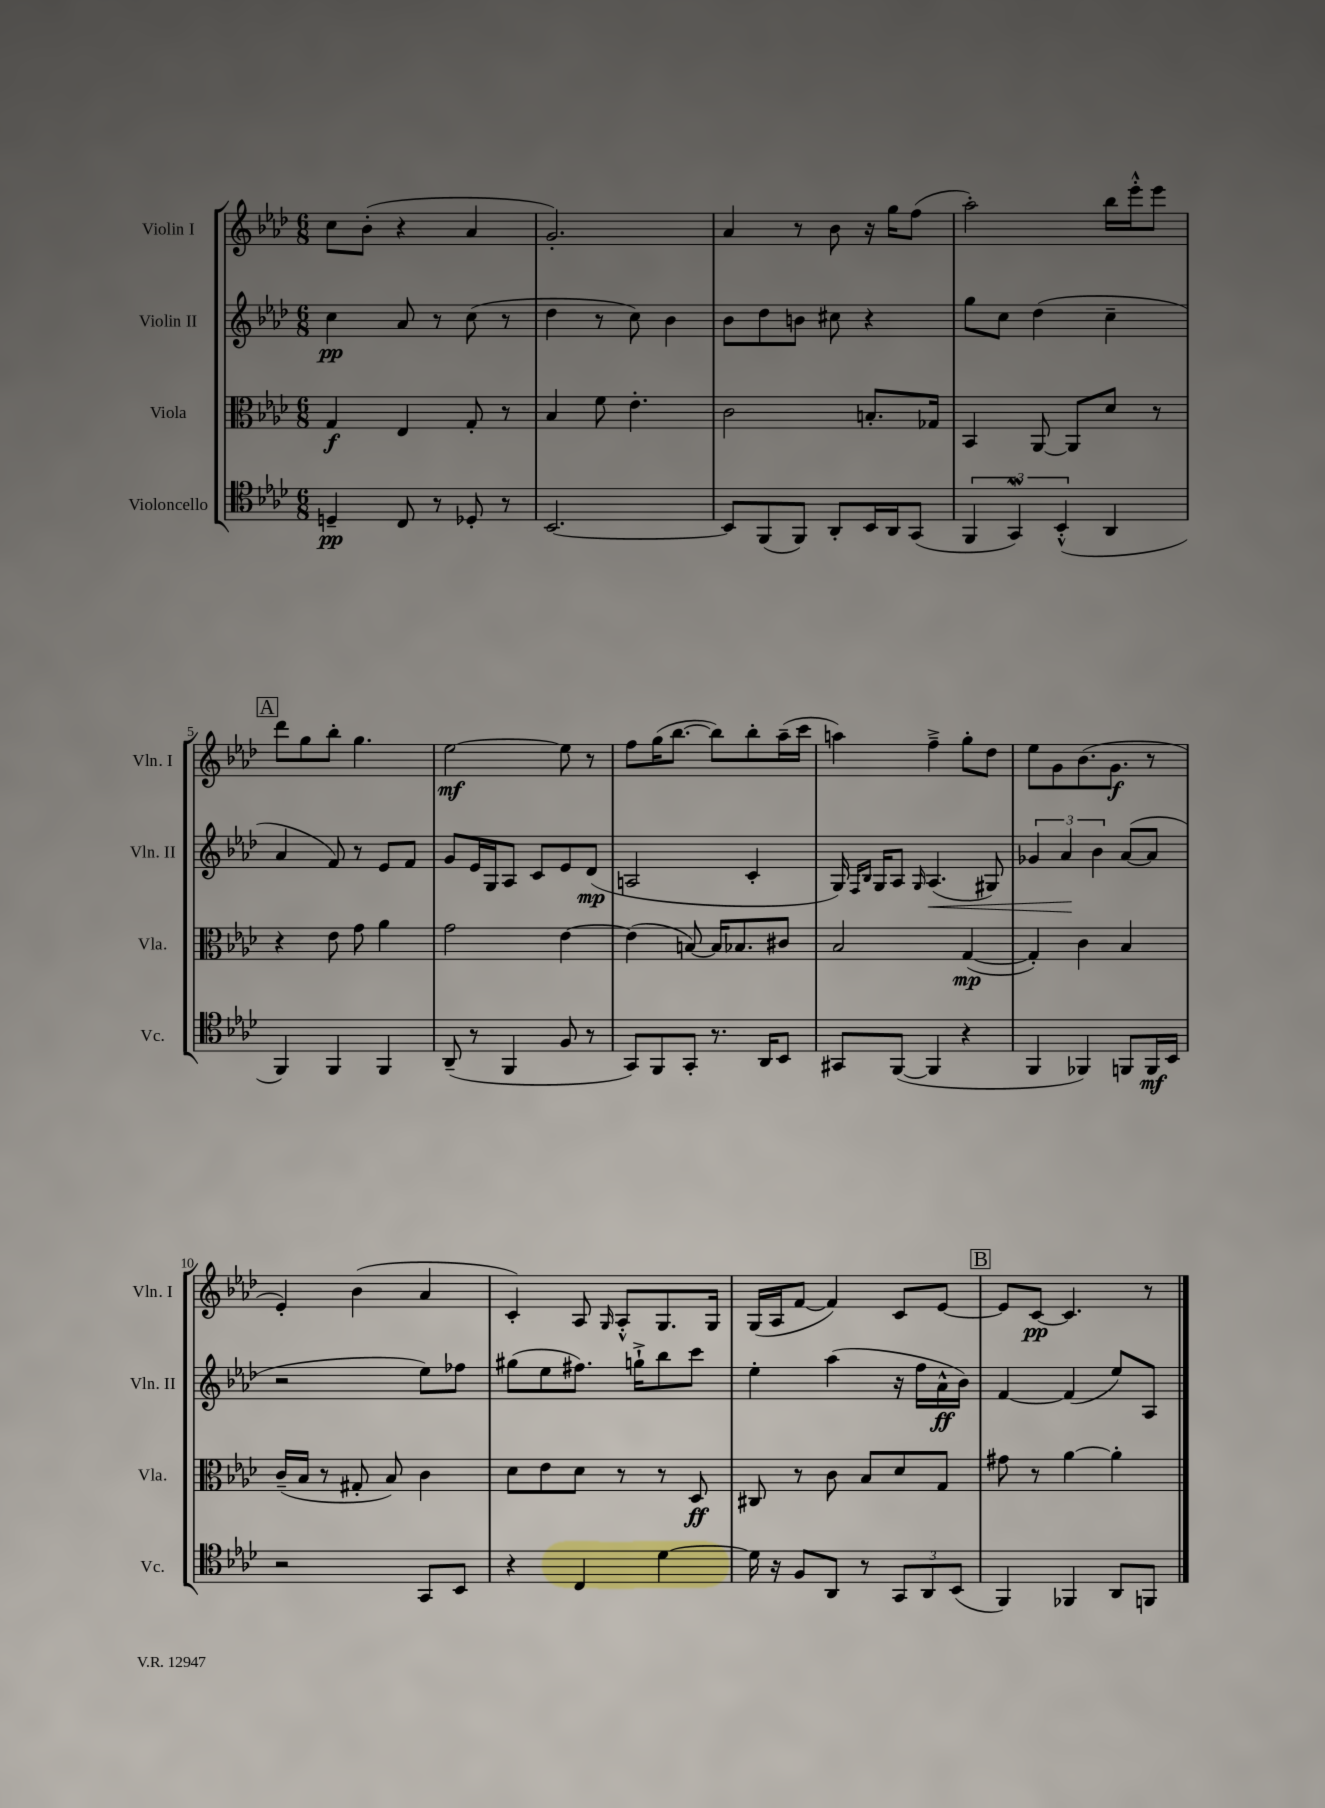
<<
\new StaffGroup <<
\new Staff = "s0" \with { instrumentName = "Violin I" shortInstrumentName = "Vln. I" } {
    \clef treble \key aes \major \numericTimeSignature \time 6/8
    c''8 bes'8-.( r4 aes'4 |
    g'2.-.) |
    aes'4 r8 bes'8 r16 g''16 f''8( |
    aes''2-.) bes''16 ees'''16-.-^ ees'''8 |
    \mark \markup { \box "A" } des'''8 g''8 bes''8-. g''4. |
    ees''2~\mf ees''8 r8 |
    f''8 g''16( bes''8.~ bes''8) bes''8-. aes''16--( c'''16 |
    a''4) f''4---> g''8-. des''8 |
    ees''8 g'8 bes'8.( g'8.\f r8 |
    ees'4-.) bes'4( aes'4 |
    c'4-.) aes8 \grace { g16 } aes8-.-^ g8. g16 |
    g16( aes16 f'8~ f'4) c'8 ees'8~ |
    \mark \markup { \box "B" } ees'8 c'8~\pp c'4. r8 \bar "|." |
}
\new Staff = "s1" \with { instrumentName = "Violin II" shortInstrumentName = "Vln. II" } {
    \clef treble \key aes \major \numericTimeSignature \time 6/8
    c''4\pp aes'8 r8 c''8( r8 |
    des''4 r8 c''8) bes'4 |
    bes'8 des''8 b'8 cis''8 r4 |
    g''8 c''8 des''4( c''4-- |
    \mark \markup { \box "A" } aes'4 f'8) r8 ees'8 f'8 |
    g'8 ees'16 g16 aes8 c'8 ees'8 des'8\mp( |
    a2 c'4-. |
    g16) \grace { f16 bes16 } g16 aes8 \grace { g16 } aes4.\<( gis8) |
    \tuplet 3/2 { ges'4 aes'4\! bes'4 } aes'8~( aes'8 |
    r2 ees''8) fes''8 |
    gis''8( ees''8 fis''8.) g''16-!-> bes''8 c'''8 |
    ees''4-. aes''4( r16 f''16 aes'16-^\ff bes'16) |
    \mark \markup { \box "B" } f'4~ f'4( ees''8) aes8 \bar "|." |
}
\new Staff = "s2" \with { instrumentName = "Viola" shortInstrumentName = "Vla." } {
    \clef alto \key aes \major \numericTimeSignature \time 6/8
    g4\f ees4 g8-. r8 |
    bes4 f'8 ees'4.-. |
    c'2 b8.-. ges16 |
    bes,4 aes,8~ aes,8 des'8 r8 |
    \mark \markup { \box "A" } r4 ees'8 g'8 aes'4 |
    g'2 ees'4~ |
    ees'4( b8~) b16 bes8. cis'8 |
    bes2 g4~\mp( |
    g4-.) c'4 bes4 |
    c'16--( bes16 r8 gis8-. bes8) c'4 |
    des'8 ees'8 des'8 r8 r8 des8\ff |
    cis8 r8 c'8 bes8 des'8 g8 |
    \mark \markup { \box "B" } gis'8 r8 aes'4~ aes'4-. \bar "|." |
}
\new Staff = "s3" \with { instrumentName = "Violoncello" shortInstrumentName = "Vc." } {
    \clef tenor \key aes \major \numericTimeSignature \time 6/8
    d4--\pp c8 r8 des8-. r8 |
    bes,2.~ |
    bes,8 f,8( f,8) aes,8-. bes,16 aes,16 g,8( |
    \tuplet 3/2 { f,4 g,4\mordent) bes,4-.-^( } aes,4 |
    \mark \markup { \box "A" } f,4) f,4 f,4 |
    aes,8--( r8 f,4 f8 r8 |
    g,8) f,8 g,8-. r8. aes,16 bes,8 |
    gis,8 f,8~( f,4 r4 |
    f,4 fes,4) f,8 f,16\mf bes,16 |
    r2 g,8 bes,8 |
    r4 c4 des'4~ |
    des'16 r16 f8 aes,8 r8 \tuplet 3/2 { g,8 aes,8 bes,8( } |
    \mark \markup { \box "B" } f,4) fes,4 aes,8 f,8 \bar "|." |
}
>>
>>
